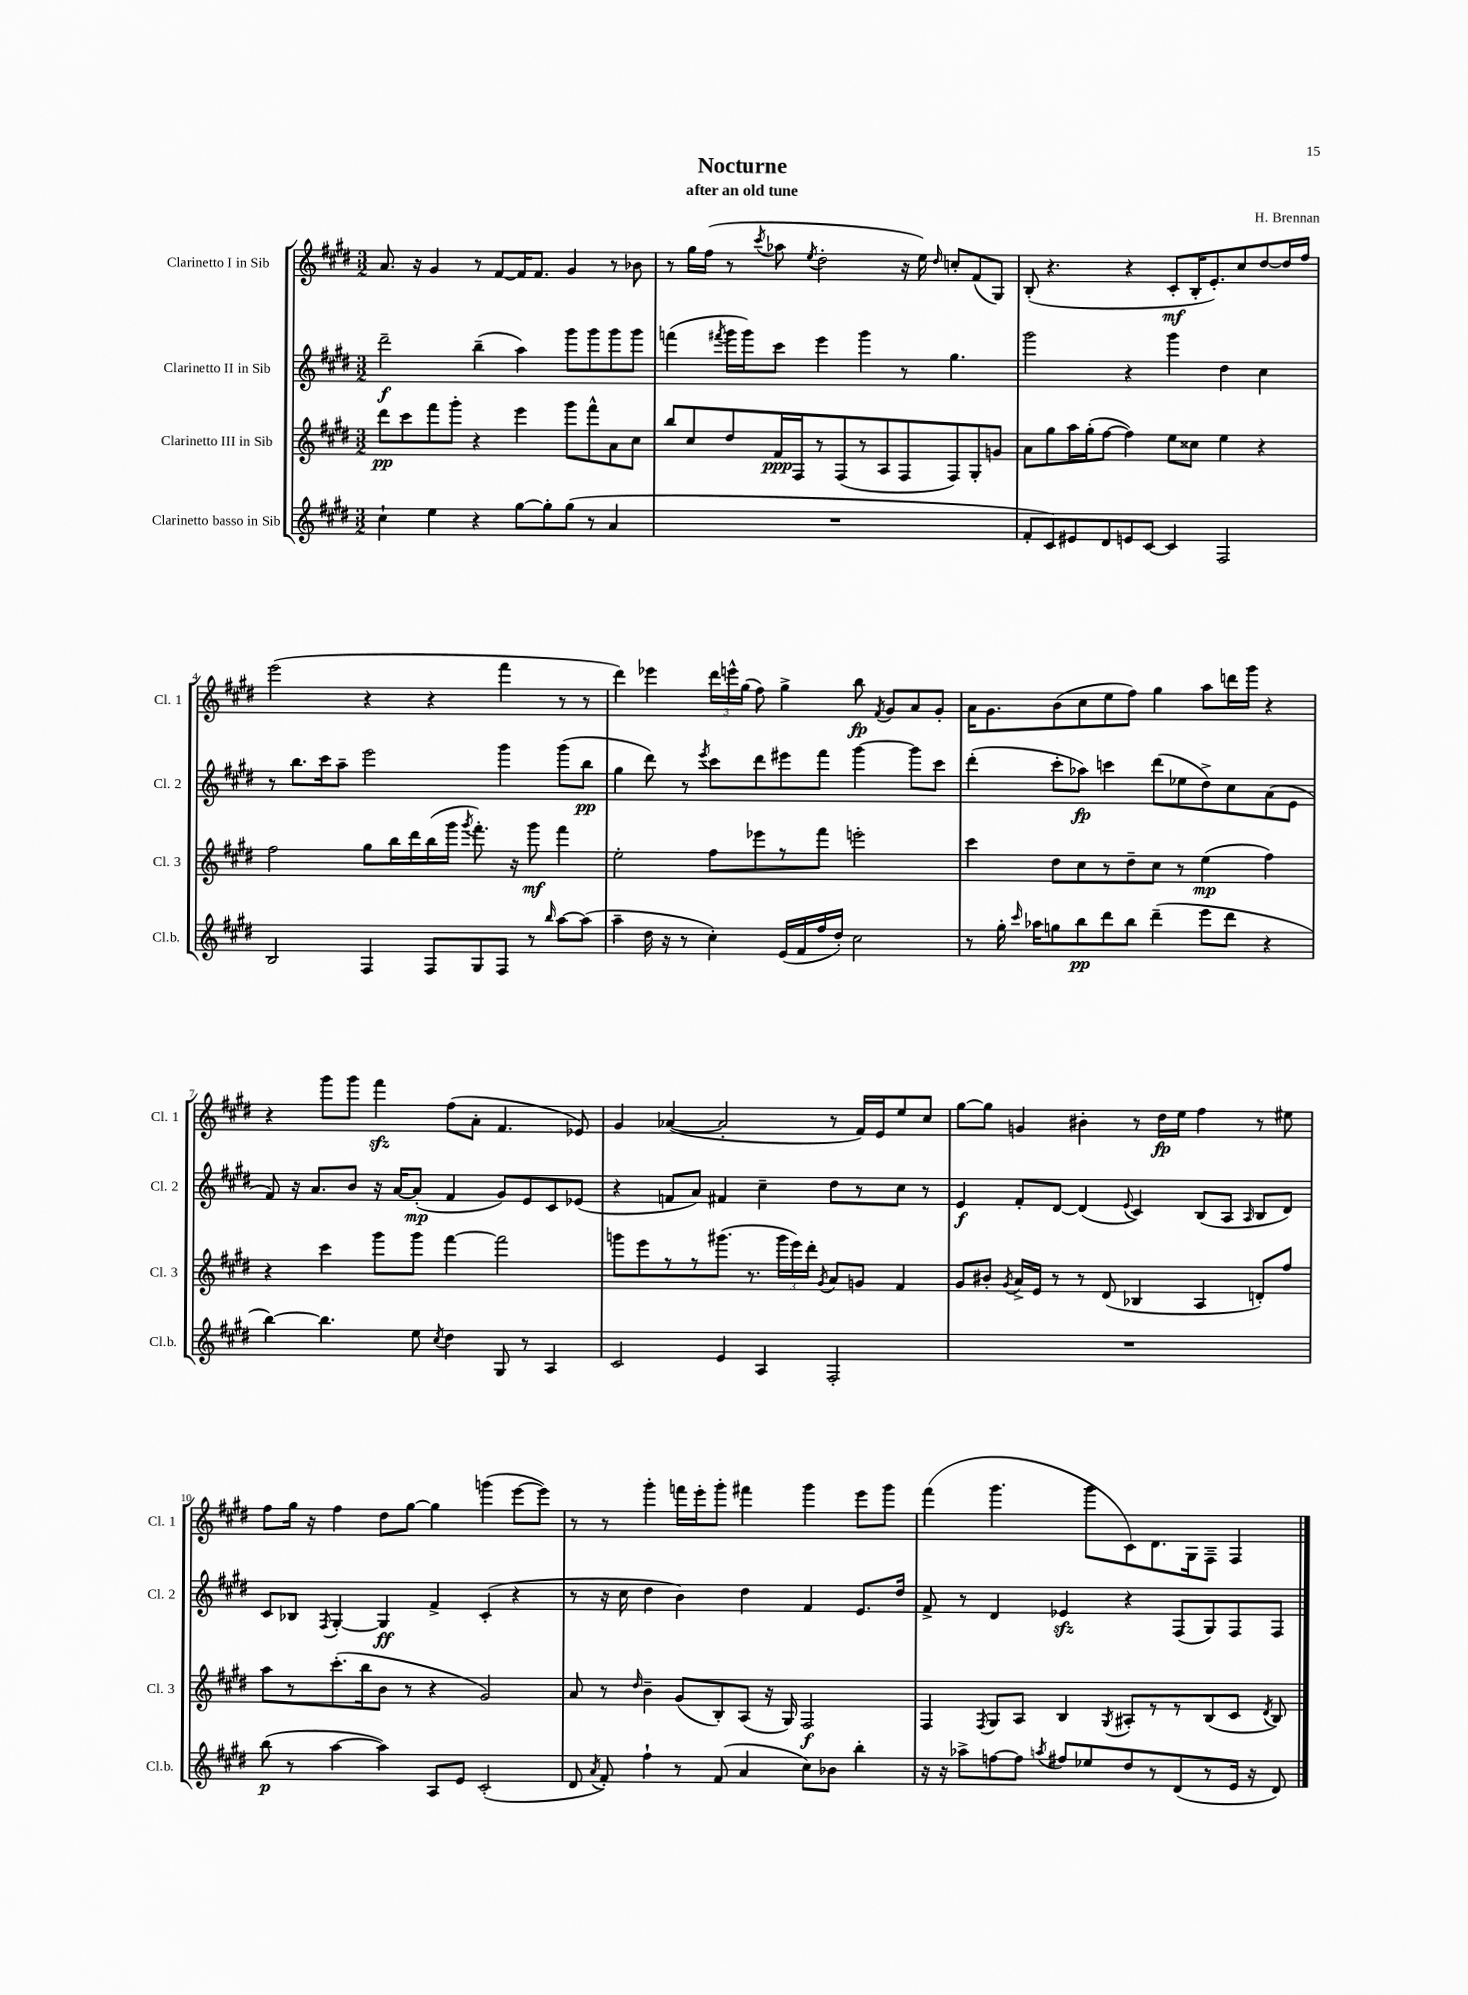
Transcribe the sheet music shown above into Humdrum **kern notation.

**kern	**dynam	**kern	**dynam	**kern	**dynam	**kern	**dynam
*part4	*part4	*part3	*part3	*part2	*part2	*part1	*part1
*staff4	*staff4	*staff3	*staff3	*staff2	*staff2	*staff1	*staff1
*I"Clarinetto basso in Sib	*	*I"Clarinetto III in Sib	*	*I"Clarinetto II in Sib	*	*I"Clarinetto I in Sib	*
*I'Cl.b.	*	*I'Cl. 3	*	*I'Cl. 2	*	*I'Cl. 1	*
*clefG2	*	*clefG2	*	*clefG2	*	*clefG2	*
*k[f#c#g#d#]	*	*k[f#c#g#d#]	*	*k[f#c#g#d#]	*	*k[f#c#g#d#]	*
*M3/2	*	*M3/2	*	*M3/2	*	*M3/2	*
=1	=1	=1	=1	=1	=1	=1	=1
4cc#`\	.	8ddd#\L	pp	2ddd#~\	f	8.a/	.
.	.	8ccc#\	.	.	.	.	.
.	.	.	.	.	.	16r	.
4ee\	.	8fff#\	.	.	.	4g#/	.
.	.	8ggg#'\J	.	.	.	.	.
4r	.	4r	.	(4bb~\	.	8r	.
.	.	.	.	.	.	[8f#/L	.
[8gg#\L	.	4eee\	.	4aa\)	.	16f#/K]	.
.	.	.	.	.	.	8.f#/J	.
8gg#'\]	.	.	.	.	.	.	.
(8gg#\J	.	8ggg#\L	.	8ggg#\L	.	4g#/	.
8r	.	8fff#^^\	.	8ggg#\	.	.	.
4a/	.	8a\	.	8ggg#\	.	8r	.
.	.	8cc#\J	.	8ggg#\J	.	8b-X\	.
=2	=2	=2	=2	=2	=2	=2	=2
1.r	.	8bb/L	.	(4fffn\	.	8r	.
.	.	8cc#/	.	.	.	16gg#\LL	.
.	.	.	.	.	.	(16ff#\JJ	.
.	.	.	.	8qfff#X/	.	.	.
.	.	8dd#/	.	16ggg#\LL	.	8r	.
.	.	.	.	16ggg#\J)	.	.	.
.	.	.	.	.	.	8qccc#/	.
.	.	16f#/L	ppp	8ccc#\J	.	8aa-X\	.
.	.	16F#/J	.	.	.	.	.
.	.	.	.	.	.	8qee/	.
.	.	8r	.	4eee\	.	2dd#'\	.
.	.	(8F#/	.	.	.	.	.
.	.	8r	.	4ggg#\	.	.	.
.	.	8A/	.	.	.	.	.
.	.	8F#/	.	8r	.	16r	.
.	.	.	.	.	.	16ee\)	.
.	.	.	.	.	.	16qqdd#/	.
.	.	8F#/)	.	4.gg#\	.	8ccn'/L	.
.	.	8G#'/	.	.	.	(8f#/	.
.	.	8gn/J	.	.	.	8G#/J)	.
=3	=3	=3	=3	=3	=3	=3	=3
8f#'/L	.	8a\L	.	2ggg#\	.	(8B'/	.
8c#/)	.	8gg#\	.	.	.	4.r	.
8e#X/	.	16aa\L	.	.	.	.	.
.	.	(16gg#'\J	.	.	.	.	.
8d#/	.	[8ff#\J	.	.	.	.	.
8en/	.	4ff#\])	.	4r	.	4r	.
[8c#/J	.	.	.	.	.	.	.
4c#/]	.	8ee\L	.	4ggg#\	.	8c#'/L	mf
.	.	8cc##X\J	.	.	.	16B'/K	.
.	.	.	.	.	.	8.e'/)	.
2F#/	.	4ee\	.	4dd#\	.	.	.
.	.	.	.	.	.	8cc#/	.
.	.	4r	.	4cc#\	.	[8dd#/	.
.	.	.	.	.	.	16dd#/L]	.
.	.	.	.	.	.	16ff#/JJ	.
!!LO:LB:g=z
=4	=4	=4	=4	=4	=4	=4	=4
2B/	.	2ff#\	.	8r	.	(2eee\	.
.	.	.	.	8.bb\L	.	.	.
.	.	.	.	16ccc#\k	.	.	.
.	.	.	.	8aa~\J	.	.	.
4F#/	.	8gg#\L	.	2eee\	.	4r	.
.	.	16bb\L	.	.	.	.	.
.	.	16ddd#\	.	.	.	.	.
8F#/L	.	(16bb\	.	.	.	4r	.
.	.	16ggg#\JJ	.	.	.	.	.
.	.	8qggg#/	.	.	.	.	.
8G#/	.	8.fff#'\)	.	.	.	.	.
8F#/J	.	.	.	4ggg#\	.	4fff#\	.
.	.	16r	.	.	.	.	.
8r	.	8ggg#\	mf	.	.	.	.
16qqbb/	.	.	.	.	.	.	.
[8aa\L	.	4fff#\	.	(8ggg#\L	.	8r	.
(8aa\J]	.	.	.	8bb\J	pp	8r	.
=5	=5	=5	=5	=5	=5	=5	=5
4aa~\	.	2ee'\	.	4gg#\	.	4ddd#\)	.
16dd#\	.	.	.	8ddd#\)	.	4eee-X\	.
16r	.	.	.	.	.	.	.
8r	.	.	.	8r	.	.	.
.	.	.	.	8qeee/	.	.	.
4cc#'\)	.	8ff#\L	.	8ccc#\L	.	24ddd#\LL	.
.	.	.	.	.	.	24eeen^^\	.
.	.	.	.	.	.	(24gg#\JJ	.
.	.	8eee-X\	.	8ddd#\	.	8ff#\)	.
(16e/LL	.	8r	.	8eee#X\	.	4gg#^\	.
16f#/	.	.	.	.	.	.	.
16ff#/	.	8fff#\J	.	8fff#\J	.	.	.
16dd#'/JJ)	.	.	.	.	.	.	.
2cc#\	.	2eeen'\	.	[4ggg#\	.	8bb\	fp
.	.	.	.	.	.	8qf#/	.
.	.	.	.	.	.	8g#/L	.
.	.	.	.	8ggg#\L]	.	8a/	.
.	.	.	.	8ccc#\J	.	8g#'/J	.
=6	=6	=6	=6	=6	=6	=6	=6
8r	.	4ccc#\	.	(4ddd#'\	.	16a\KL	.
.	.	.	.	.	.	8.g#\	.
16gg#'\	.	.	.	.	.	.	.
16qqccc#/	.	.	.	.	.	.	.
16aa-X\KL	.	.	.	.	.	.	.
8ggn\	.	8dd#\L	.	8ccc#'\L	.	(8b\	.
8bb\	pp	8cc#\	.	8aa-X\J)	fp	8cc#\	.
8ddd#\	.	8r	.	4cccn\	.	8ee\	.
8bb\J	.	8dd#~\	.	.	.	8ff#\J)	.
(4ddd#~\	.	8cc#\J	.	(8ddd#\L	.	4gg#\	.
.	.	8r	.	8ee-X\	.	.	.
8eee\L	.	(4ee\	mp	8dd#^\)	.	8aa\L	.
8ddd#\J	.	.	.	8cc#\	.	16dddn\L	.
.	.	.	.	.	.	16ggg#\JJ	.
4r	.	4ff#\)	.	(8a\	.	4r	.
.	.	.	.	8e\J	.	.	.
!!LO:LB:g=z
=7	=7	=7	=7	=7	=7	=7	=7
[4bb\)	.	4r	.	8f#/)	.	4r	.
.	.	.	.	16r	.	.	.
.	.	.	.	8.a/L	.	.	.
4.bb\]	.	4ccc#\	.	.	.	8ggg#\L	.
.	.	.	.	8b/J	.	8ggg#\J	.
.	.	8ggg#\L	.	16r	.	4fff#zz\	.
.	.	.	.	[16a/KL	.	.	.
8ee\	.	8ggg#\J	.	(8a'/J]	mp	.	.
8qcc#/	.	.	.	.	.	.	.
4dd#\	.	[4fff#\	.	4f#/	.	(8ff#\L	.
.	.	.	.	.	.	8a'\J	.
8G#/	.	2fff#\]	.	8g#/L)	.	4.f#/	.
8r	.	.	.	8e/	.	.	.
4A/	.	.	.	8c#/	.	.	.
.	.	.	.	(8e-X/J	.	8e-X/)	.
=8	=8	=8	=8	=8	=8	=8	=8
2c#/	.	8gggn\L	.	4r	.	4g#/	.
.	.	8eee\	.	.	.	.	.
.	.	8r	.	8fn/L	.	([4a-X/	.
.	.	8r	.	8a/J)	.	.	.
4e/	.	(8.ggg#X\J	.	4f#X/	.	2a-'/]	.
.	.	8.r	.	.	.	.	.
4A/	.	.	.	4cc#~\	.	.	.
.	.	24ggg#\LL	.	.	.	.	.
.	.	24eee\)	.	.	.	.	.
.	.	24ddd#'\JJ	.	.	.	.	.
.	.	8qg#/	.	.	.	.	.
2F#'/	.	8a/L	.	8dd#\L	.	8r	.
.	.	8gn/J	.	8r	.	16f#/LL)	.
.	.	.	.	.	.	16e/J	.
.	.	4f#/	.	8cc#\J	.	8ee/	.
.	.	.	.	8r	.	8cc#/J	.
=9	=9	=9	=9	=9	=9	=9	=9
1.r	.	8g#/L	.	4e/	f	[8gg#\L	.
.	.	8b#X'/J	.	.	.	8gg#\J]	.
.	.	8qg#/	.	.	.	.	.
.	.	16a^/LL	.	8f#'/L	.	4gn/	.
.	.	16e/JJ	.	.	.	.	.
.	.	8r	.	[8d#/J	.	.	.
.	.	8r	.	(4d#/]	.	4b#X'\	.
.	.	(8d#/	.	.	.	.	.
.	.	.	.	8qqe/	.	.	.
.	.	4B-X/	.	4c#/)	.	8r	.
.	.	.	.	.	.	16dd#\LL	fp
.	.	.	.	.	.	16ee\JJ	.
.	.	4A/	.	(8B/L	.	4ff#\	.
.	.	.	.	8A/J	.	.	.
.	.	.	.	16qqA/	.	.	.
.	.	8dn'/L)	.	8B/L	.	8r	.
.	.	8ff#/J	.	8d#/J)	.	8ee#X\	.
!!LO:LB:g=z
=10	=10	=10	=10	=10	=10	=10	=10
(8bb\	p	8aa\L	.	8c#/L	.	8ff#\L	.
8r	.	8r	.	8B-X/J	.	16gg#\Jk	.
.	.	.	.	.	.	16r	.
.	.	.	.	8qF#/	.	.	.
[4aa\	.	(8.ccc#'\	.	[4G#'/	.	4ff#\	.
.	.	16bb\k	.	.	.	.	.
4aa\])	.	8b\J	.	4G#/]	ff	8dd#\L	.
.	.	8r	.	.	.	[8gg#\J	.
8A/L	.	4r	.	4f#^/	.	4gg#\]	.
8e/J	.	.	.	.	.	.	.
(2c#'/	.	2g#/)	.	(4c#'/	.	(4gggn\	.
.	.	.	.	4r	.	[8eee\L	.
.	.	.	.	.	.	8eee\J])	.
=11	=11	=11	=11	=11	=11	=11	=11
8d#/	.	8a/	.	8r	.	8r	.
8qa/	.	.	.	.	.	.	.
8f#'/)	.	8r	.	16r	.	8r	.
.	.	.	.	16cc#\	.	.	.
.	.	16qqdd#/	.	.	.	.	.
4ff#`\	.	4b~\	.	4dd#\	.	4ggg#'\	.
8r	.	(8g#/L	.	4b\)	.	16fffn\LL	.
.	.	.	.	.	.	16eee'\J	.
(8f#/	.	8B'/)	.	.	.	8ggg#'\J	.
4a/	.	(8A/J	.	4dd#\	.	4fff#X\	.
.	.	16r	.	.	.	.	.
.	.	16G#/)	.	.	.	.	.
8cc#\L)	.	2F#/	f	4f#/	.	4ggg#\	.
8b-X\J	.	.	.	.	.	.	.
4bb'\	.	.	.	8.e/L	.	8eee\L	.
.	.	.	.	.	.	8ggg#\J	.
.	.	.	.	16dd#/Jk	.	.	.
=12	=12	=12	=12	=12	=12	=12	=12
16r	.	4F#/	.	8f#^/	.	(4fff#\	.
16r	.	.	.	.	.	.	.
8aa-X^\L	.	.	.	8r	.	.	.
.	.	8qF#/	.	.	.	.	.
[8ffn\	.	8G#/L	.	4d#/	.	4.ggg#\	.
8ff\J]	.	8A/J	.	.	.	.	.
8qaan/	.	.	.	.	.	.	.
8ff#X/L	.	4B/	.	4e-Xzz/	.	.	.
8ee-X/	.	.	.	.	.	8ggg#\L	.
.	.	8qG#/	.	.	.	.	.
8dd#/	.	8A#X'/L	.	4r	.	8c#\)	.
8r	.	8r	.	.	.	8.d#\	.
(8d#/	.	8r	.	(8F#/L	.	.	.
.	.	.	.	.	.	16G#\k	.
8r	.	(8B/	.	8G#/)	.	8F#~\J	.
16e/Jk	.	8c#/J	.	8F#/	.	4F#/	.
16r	.	.	.	.	.	.	.
.	.	8qd#/	.	.	.	.	.
8d#/)	.	8B/)	.	8F#/J	.	.	.
==	==	==	==	==	==	==	==
*-	*-	*-	*-	*-	*-	*-	*-
